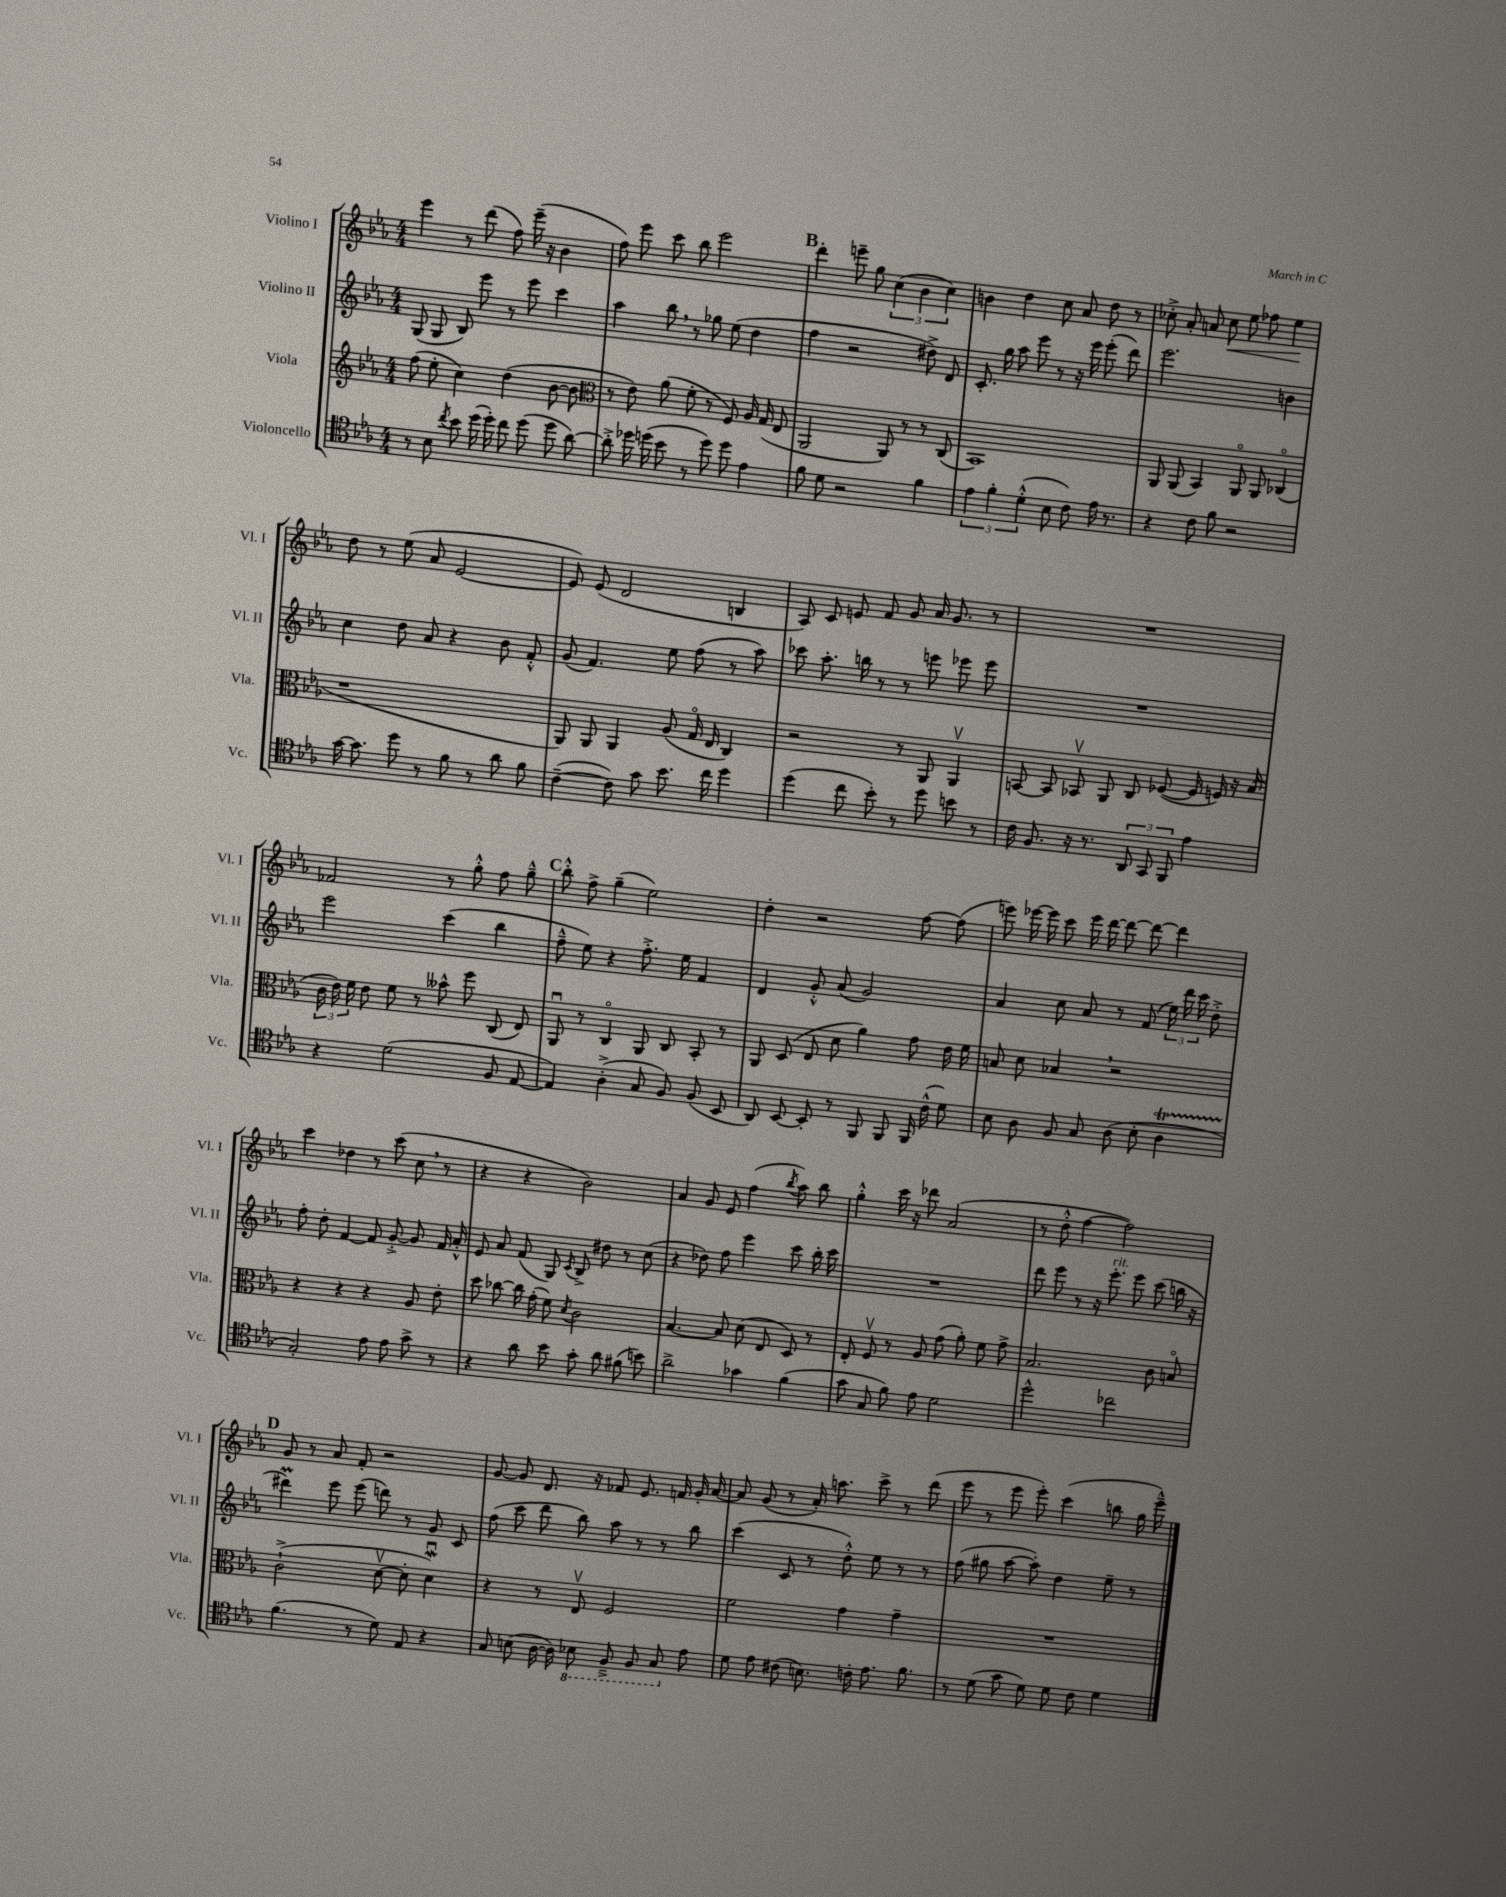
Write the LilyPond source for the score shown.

<<
\new StaffGroup <<
\new Staff = "s0" \with { instrumentName = "Violino I" shortInstrumentName = "Vl. I" } {
    \clef treble \key ees \major \numericTimeSignature \time 4/4
    \autoBeamOff ees'''4 r8 d'''8( f''8) ees'''16--( r16 bes'4 |
    f''8) ees'''8 c'''8 bes''8 ees'''2 |
    \mark \markup { \bold "B" } d'''4-. e'''8-- g''8 \tuplet 3/2 { c''4( bes'4 c''4) } |
    b'4 d''4 c''8 aes'8 d''8 r8 |
    ces''8-.-> aes'8-. a'8 ces''8\< ees''8 fes''8 ees''4\! |
    d''8 r8 ees''8( aes'8 ees'2~ |
    ees'8) ees'8( d'2 b4 |
    aes8) c'8 e'8 f'8 g'8 aes'16 g'8. r8 |
    R1 |
    fes'2 r8 g''8-.-^ f''8 g''8---^ |
    \mark \markup { \bold "C" } bes''8-.-^ f''8-> g''4--( ees''2) |
    d''4-. r2 f''8~ f''8( |
    e'''8) ees'''16~ ees'''16 c'''8 ees'''16 d'''16~ d'''8~ d'''8~ d'''4 |
    c'''4 des''4 r8 c'''8( c''8 \breathe r8 |
    r4 r4 bes'2) |
    aes'4 g'8 ees'8 f''4( \acciaccatura { bes''8 } aes''8) bes''8 |
    g''4-.-^ c'''16 r16 des'''8 aes'2( |
    r8 d''8-.-^ f''4~ f''2) |
    \mark \markup { \bold "D" } g'8 r8 aes'8 f'8-. r2 |
    g'8~ g'8 d'8. r16 fes'8 ees'8. f'16 g'16-. aes'16~ |
    aes'8 g'8( r8 aes'16-.) a''8. c'''8-> r8 d'''8( |
    ees'''8 r8 ees'''8 ees'''8-.) c'''4( b''8 g''16 ees'''16---^) \bar "|." |
}
\new Staff = "s1" \with { instrumentName = "Violino II" shortInstrumentName = "Vl. II" } {
    \clef treble \key ees \major \numericTimeSignature \time 4/4
    \autoBeamOff g8( g8 bes8) ees'''8 r8 ees'''8 c'''4 |
    aes''4 bes''8 \breathe r8 ges''8 ees''8( d''4 |
    \mark \markup { \bold "B" } f''4 r2 dis''8->) d'8 |
    c'8.-. g''16 aes''8 ees'''8 r8 r16 ees'''16 ees'''8-.( d'''8) |
    ees'''2. b'4 |
    c''4 d''8 aes'8 r4 bes'8 f'8-.-^ |
    g'8( f'4.) ees''8 f''8( r8 aes''8) |
    ces'''8 aes''8.-. b''16 r8 r8 e'''8 ees'''8 ees'''8 |
    R1 |
    ees'''2 c'''4( bes''4 |
    \mark \markup { \bold "C" } f''8---^ ees''8) r4 f''8.-.-> ees''16 f'4 |
    d'4 g'8-.-^ aes'8( g'2) |
    aes'4 c''8 aes'8 r8 f'8( \tuplet 3/2 { ees''16) d'''16 c'''16 } d''8-.-> |
    f''8-. d''8-. f'4~ f'8 g'8~-.-> g'8 f'16 aes'16-.-^ |
    ees'8 aes'8 f'8( g8) \acciaccatura { c'8 } bes8-> dis''8 r8 c''8( |
    r4 des''8) f''8 ees'''4 c'''8 bes''16-. c'''16 |
    R1 |
    d'''8 ees'''8 r8 r16 ees'''8.-.^\markup { \italic "rit." } ees'''8 c'''8( b''16 r16 |
    \mark \markup { \bold "D" } dis'''4\prall) ees'''8 ees'''8( d'''8) r8 g'8 c'8 |
    f''8( c'''8 d'''8 bes''8) aes''8 r8 r8 bes''8 |
    c'''4( c'8 r8 d''8-.-^) ees''8 r8 r8 |
    f''8( gis''8 aes''8~ aes''8-.) d''4 ees''8-- r8 \bar "|." |
}
\new Staff = "s2" \with { instrumentName = "Viola" shortInstrumentName = "Vla." } {
    \clef treble \key ees \major \numericTimeSignature \time 4/4
    \autoBeamOff f''8( ees''8-. c''4) d''4( bes'8~ bes'8 |
    \clef alto r8 ees'8) aes'8( f'8-. r8 f8) aes16 g16( ees8 |
    \mark \markup { \bold "B" } aes,2 aes,8) r8 r8 c8( |
    bes,1) |
    aes,8 aes,8( bes,4) aes,8\flageolet aes,8 ces4\flageolet( |
    r1 |
    aes,8) aes,8 aes,4 aes8( g16\flageolet ees16 c4) |
    r2 r8 aes,8 aes,4\upbow |
    b,8~ b,8 bes,8\upbow aes,8 c8 fes8~( fes16 f16) r16 bes16( |
    \tuplet 3/2 { c'16 ees'16) f'16 } ees'8 f'8 r8 beses'8-^ f''8 c8( ees8) |
    \mark \markup { \bold "C" } aes,8\downbow r8 c4\flageolet aes,8 c8 bes,8-. r8 |
    aes,8 d8( ees8 d'8 aes'4) g'8 ees'16 f'16 |
    b8 d'8 bes4 \breathe r2 |
    r4 r4 r4 aes8 ees'8-. |
    d''8 ces''8~ ces''16 g'16-.( f'8) \acciaccatura { d'8 } c'2 |
    bes4.~ bes8 d'8( ees8 d8) r8 |
    ees8-. f8\upbow r8 aes8 g'8( aes'8-.) f'8 g'8-> |
    bes2. c'8 b8\flageolet |
    \mark \markup { \bold "D" } c'2-!->( d'8~\upbow d'8-. d'4\downbow\mordent) |
    r4 r8 ees8\upbow f2 |
    f'2 g'4 g'4-- |
    R1 \bar "|." |
}
\new Staff = "s3" \with { instrumentName = "Violoncello" shortInstrumentName = "Vc." } {
    \clef tenor \key ees \major \numericTimeSignature \time 4/4
    \autoBeamOff r8 bes8 \acciaccatura { c''8 } bes'8 d''16( d''16-.) c''8 d''8( d''8 aes'8~) |
    aes'8-.-> des''16 d''16( bes'8 r8 d''8) d''8 ees'4 |
    \mark \markup { \bold "B" } f'8 d'8 r2 f'4 |
    \tuplet 3/2 { ees'4 f'4-. d'4-.-^( } bes8 c'8) ees'16 r8. |
    r4 c'8 f'8 r2 |
    g'16~ g'8. d''8 r8 f'8 r8 aes'8 f'8 |
    c'4~--( c'8) g'8 bes'8. c''16 d''4 |
    d''4( c''8 bes'8-.) r8 d''8 b'8 r8 |
    c'16 f8. r16 r8. \tuplet 3/2 { aes,8 g,8 f,8 } ees'4 |
    r4 d'2( f8 ees8~ |
    \mark \markup { \bold "C" } ees4) aes4-.->( g8 f8) f8( bes,8 |
    aes,8) bes,8~ bes,8-. r8 f,8 f,8 f,16 c'16-^( d'8) |
    bes8 aes8 f8 g8 aes8( bes8-. aes4\startTrillSpan |
    g2-.\stopTrillSpan) ees'8 ees'8 g'8-> r8 |
    r4 aes'8 bes'8 g'8-. aes'8 fis'8( b'8) |
    aes'2-> ges'4 f'4( |
    g'8 g8 f'8) ees'8 d'2 |
    d''2-^ ces''2 |
    \mark \markup { \bold "D" } f'4.( r8 d'8) ees8 r4 |
    g8 b8( aes16~ aes16) \ottava #-1 bes,!8 f,8---> f,8 g,8 \ottava #0 ees'8 |
    d'8 ees'8 cis'8( b8.) c'16-. ees'8. f'8. |
    r8 d'8( g'8 d'8) d'8 c'8 d'4 \bar "|." |
}
>>
>>
\layout { \context { \Score \remove "Bar_number_engraver" } }
